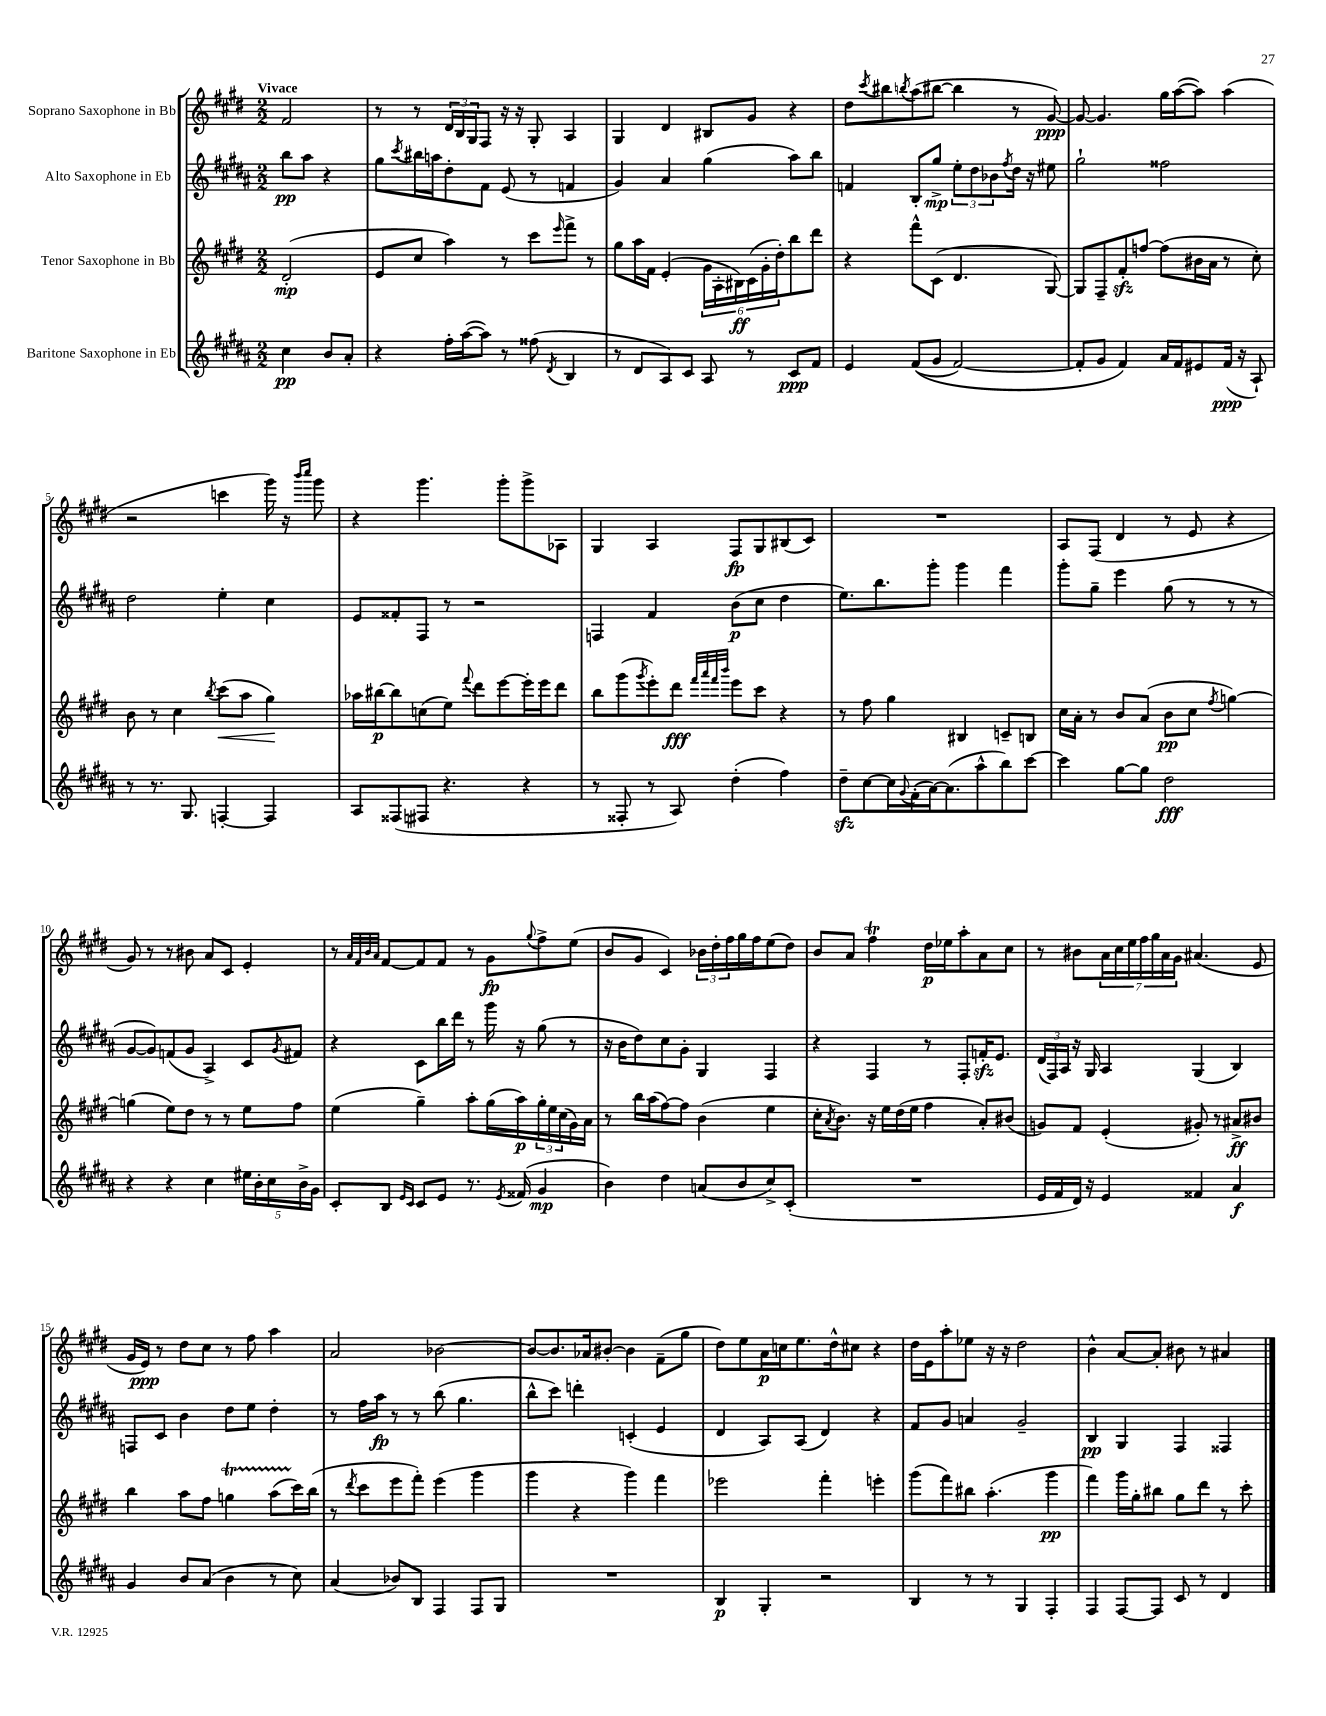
<<
\new StaffGroup <<
\new Staff = "s0" \with { instrumentName = "Soprano Saxophone in Bb" } {
    \clef treble \key e \major \numericTimeSignature \time 2/2 \partial 2 \tempo "Vivace"
    fis'2 |
    r8 r8 \tuplet 3/2 { dis'16 b16 gis16 } fis8 r16 r16 gis8-. a4 |
    gis4 dis'4 bis8 gis'8 r4 |
    dis''8 \acciaccatura { cis'''8 } bis''8 \acciaccatura { b''8 } a''8( bis''8~ bis''4 r8 gis'8~\ppp) |
    gis'8~ gis'4. gis''16 a''16~( a''8) a''4( |
    r2 c'''4 gis'''16) r16 \grace { b'''16 cis''''16 } gis'''8 |
    r4 gis'''4. gis'''8-. gis'''8-> aes8 |
    gis4 a4 fis8\fp gis8 bis8( cis'8) |
    R1 |
    a8 fis8( dis'4 r8 e'8 r4 |
    gis'8) r8 r8 bis'8 a'8 cis'8 e'4-. |
    r8 \grace { a'32 fis'32 b'32 a'32 } fis'8~ fis'8 fis'8 r8 gis'8\fp \appoggiatura { gis''8 } fis''8-> e''8( |
    b'8 gis'8 cis'4) \tuplet 3/2 { bes'16 dis''16-. fis''16 } gis''16 fis''16 e''8( dis''8) |
    b'8 a'8 fis''4\trill dis''16\p ees''16 a''8-. a'8 cis''8 |
    r8 bis'8 \tuplet 7/4 { a'16 cis''16 e''16 fis''16 gis''16 a'16 gis'16 } ais'4.( e'8 |
    gis'16 e'16\ppp) r8 dis''8 cis''8 r8 fis''8 a''4 |
    a'2 bes'2~ |
    bes'8~ bes'8. aes'16 bis'8~-. bis'4 fis'8--( gis''8 |
    dis''8) e''8 a'16\p c''16 e''8. dis''16-^ cis''8 r4 |
    dis''16 e'16 a''8-. ees''8 r16 r16 dis''2 |
    b'4-^ a'8~ a'8-. bis'8 r8 ais'4 \bar "|." |
}
\new Staff = "s1" \with { instrumentName = "Alto Saxophone in Eb" } {
    \clef treble \key b \major \numericTimeSignature \time 2/2 \partial 2
    b''8\pp ais''8 r4 |
    gis''8 \acciaccatura { cis'''8 } bis''16 a''16 dis''8-. fis'8 e'8( r8 f'4 |
    gis'4) ais'4 gis''4( ais''8) b''8 |
    f'4 b8-. gis''8->\mp \tuplet 3/2 { e''8-. dis''8 bes'8 } \acciaccatura { fis''8 } dis''16 r16 eis''8 |
    gis''2-! fisis''2 |
    dis''2 e''4-. cis''4 |
    e'8 fisis'8-. fis8 r8 r2 |
    f4 fis'4 b'8\p( cis''8 dis''4 |
    e''8.) b''8. gis'''8-. gis'''4 fis'''4 |
    gis'''8-. gis''8-- e'''4 gis''8( r8 r8 r8 |
    gis'8~ gis'8) f'8( gis'8 ais4->) cis'8 \acciaccatura { gis'8 } fis'8 |
    r4 cis'8 b''16 dis'''16 r8 gis'''16 r16 gis''8( r8 |
    r16 b'16 dis''8) cis''8 gis'8-. gis4 fis4 |
    r4 fis4 r8 fis8-. f'16-.\sfz e'8. |
    \tuplet 3/2 { dis'16( fis16) ais16 } r16 gis16 ais4 gis4( b4) |
    f8 cis'8 b'4 dis''8 e''8 dis''4-. |
    r8 fis''16 ais''16\fp r8 r8 b''8( gis''4. |
    b''8-^ cis'''8) d'''4-. c'4-.( e'4 |
    dis'4 ais8) ais8( dis'4) r4 |
    fis'8 gis'8 a'4 gis'2-- |
    b4\pp gis4 fis4 fisis4 \bar "|." |
}
\new Staff = "s2" \with { instrumentName = "Tenor Saxophone in Bb" } {
    \clef treble \key e \major \numericTimeSignature \time 2/2 \partial 2
    dis'2-.\mp( |
    e'8 cis''8 a''4) r8 cis'''8 \grace { e'''16 } fis'''8-> r8 |
    gis''8 a''16 fis'16 e'4-.( \tuplet 6/4 { gis'16 a16-. bis16\ff) cis'16( gis'16-. dis''16-.) } b''8 dis'''8 |
    r4 fis'''8-^ cis'8( dis'4. gis8~) |
    gis8 fis8-- fis'8-.\sfz f''8~ f''8( bis'16 a'16 r8 cis''8-.) |
    b'8 r8 cis''4 \acciaccatura { b''8 } cis'''8\<( a''8 gis''4\!) |
    aes''16 bis''16~\p bis''8 c''8( e''8) \appoggiatura { fis'''8 } dis'''8 e'''8~ e'''16-. e'''16 dis'''8 |
    b''8 gis'''8( \acciaccatura { gis'''8 } e'''8-.) dis'''8\fff \grace { fis'''32 a'''32 fis'''32 b'''32 } e'''8 cis'''8 r4 |
    r8 fis''8 gis''4 bis4 c'8-- b8 |
    cis''16 a'16-. r8 b'8 a'8( b'8\pp cis''8 \acciaccatura { fis''8 } g''4~) |
    g''4( e''8) dis''8 r8 r8 e''8 fis''8 |
    e''4( gis''4--) a''8-. gis''16( a''16\p) \tuplet 3/2 { gis''16-. e''16 cis''16( } gis'16) a'16 |
    r8 b''16 a''16( fis''8~) fis''8 b'4( e''4 |
    cis''16-. \acciaccatura { a'8 } b'8.) r16 e''16 dis''16( e''16 fis''4 a'8-.) bis'8( |
    g'8) fis'8 e'4-.( gis'8-.) r8 ais'8->\ff bis'8 |
    b''4 a''8 fis''8 g''4\startTrillSpan a''8( cis'''16\stopTrillSpan) b''16( |
    r8 \acciaccatura { dis'''8 } cis'''8 e'''8 fis'''8-.) e'''4( gis'''4 |
    gis'''4 r4 gis'''4) fis'''4 |
    ees'''2 fis'''4-. e'''4-. |
    gis'''8( fis'''8) bis''8 a''4.-.( gis'''4\pp |
    fis'''4) gis'''16 gis''16-. bis''8 gis''8 dis'''8 r8 cis'''8-. \bar "|." |
}
\new Staff = "s3" \with { instrumentName = "Baritone Saxophone in Eb" } {
    \clef treble \key b \major \numericTimeSignature \time 2/2 \partial 2
    cis''4\pp b'8 ais'8-. |
    r4 fis''16-. ais''16~( ais''8) r8 fisis''8( \acciaccatura { dis'8 } b4 |
    r8 dis'8 ais8) cis'8 ais8 r8 cis'8\ppp fis'8 |
    e'4 fis'8(\( gis'8 fis'2~) |
    fis'8-. gis'8 fis'4\) ais'16 fis'16 eis'8 fis'16\ppp( r16 ais8-!) |
    r8 r8. gis8. f4~-. f4 |
    ais8 fisis8( fis8 r4. r4 |
    r8 fisis8-. r8 ais8) dis''4-.( fis''4) |
    dis''8--\sfz cis''8~ cis''16 \appoggiatura { gis'8 } fis'16-.( ais'16~) ais'8.( ais''8-^ b''8) cis'''8~ |
    cis'''4 gis''8~ gis''8 dis''2\fff |
    r4 r4 cis''4 \tuplet 5/4 { eis''16 b'16-. cis''16 b'16-> gis'16 } |
    cis'8-. b8 \grace { e'16 cis'16 } cis'8 e'8 r8. \acciaccatura { e'8 } fisis'16( gis'4\mp |
    b'4) dis''4 a'8( b'8 cis''8->) cis'8-.( |
    R1 |
    e'16 fis'16 dis'16) r16 e'4 fisis'4 ais'4\f |
    gis'4 b'8 ais'8( b'4 r8 cis''8) |
    ais'4( bes'8) b8 fis4 fis8 gis8 |
    R1 |
    b4\p gis4-. r2 |
    b4 r8 r8 gis4 fis4-. |
    fis4 fis8~ fis8 cis'8 r8 dis'4 \bar "|." |
}
>>
>>
